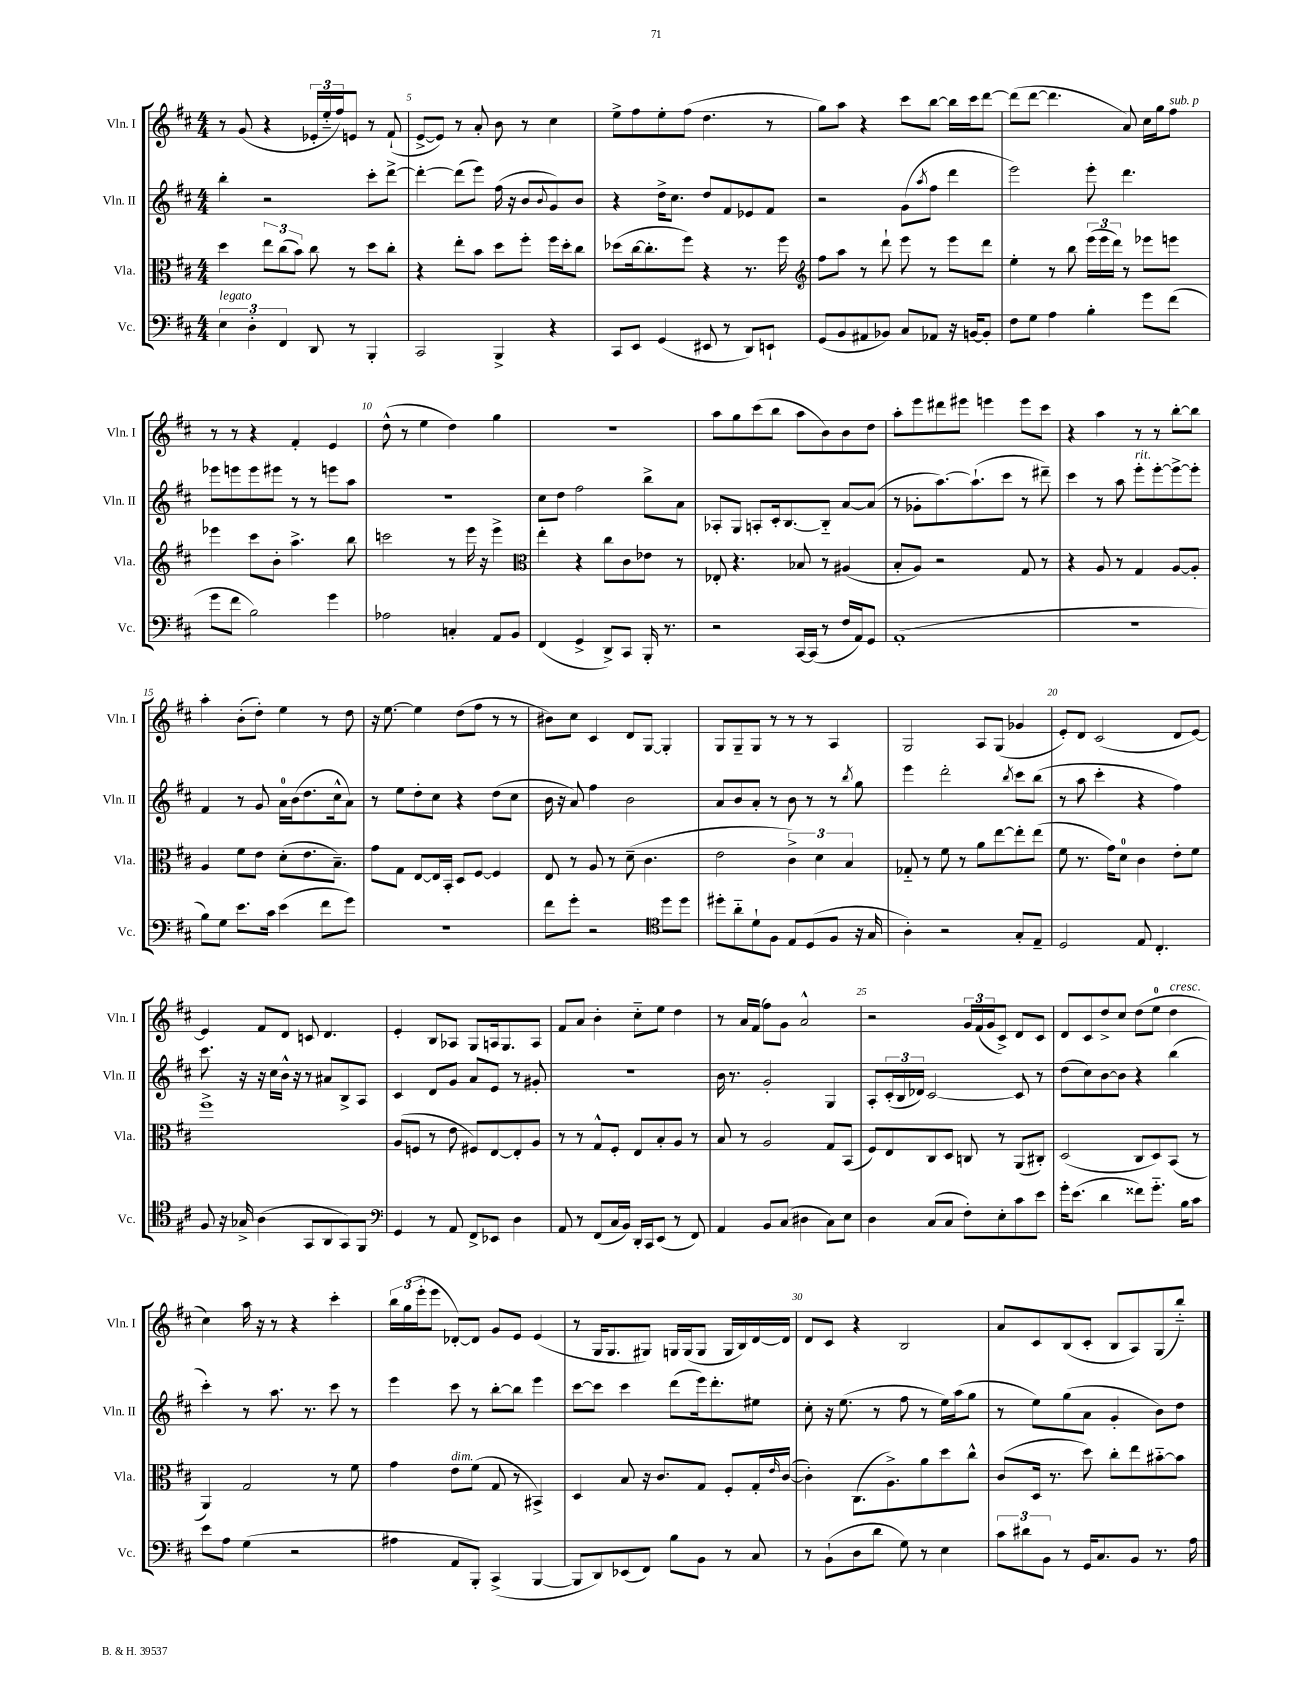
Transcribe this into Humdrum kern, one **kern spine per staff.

**kern	**kern	**kern	**kern
*part4	*part3	*part2	*part1
*staff4	*staff3	*staff2	*staff1
*I"Vc.	*I"Vla.	*I"Vln. II	*I"Vln. I
*I'Vc.	*I'Vla.	*I'Vln. II	*I'Vln. I
*clefF4	*clefC3	*clefG2	*clefG2
*k[f#c#]	*k[f#c#]	*k[f#c#]	*k[f#c#]
*M4/4	*M4/4	*M4/4	*M4/4
=4	=4	=4	=4
!LO:TX:a:i:t=legato	!	!	!
6E\	4dd\	4bb'\	8r
.	.	.	(8g/
6D'\	.	.	.
.	12ee\L	2r	4r
6FF#/	(12cc#\	.	.
.	12b\J)	.	.
8DD/	8cc#\	.	24e-X'/LL
.	.	.	24ee/
.	.	.	24ff#/J)
8r	8r	.	8en/J
4BBB'/	8dd\L	8ccc#'\L	8r
.	8cc#'\J	[8ddd^\J	(8f#`/
=5	=5	=5	=5
2CC#/	4r	4ddd'\_	[8e^/L
.	.	.	8e/J])
.	8ee'\L	(8ddd\L]	8r
.	8b\J	8eee\J)	8a'/
4BBB^/	8dd\L	(16ff#\	8b\
.	.	16r	.
.	8ff#'\J	8b/L	8r
.	.	8qqb/	.
4r	16ff#\LL	8g/)	4cc#\
.	16dd'\J	.	.
.	8cc#\J	8b/J	.
=6	=6	=6	=6
8CC#/L	(8dd-X\L	4r	8ee^\L
8EE/J	[16cc#\k	.	8ff#\
.	8.cc#'\]	.	.
(4GG/	.	16dd^\KL	8ee'\
.	.	8.cc#\J	.
.	8ff#\J)	.	(8ff#\J
8EE#X/	4r	8dd/L	4.dd\
8r	.	8f#/	.
8DD/L)	8.r	8e-X/	.
8EEn`/J	.	8f#/J	8r
.	16ff#\	.	.
=7	=7	=7	=7
*	*clefG2	*	*
(8GG/L	8ff#\L	2r	8gg\L)
8BB/	8aa\J	.	8aa\J
8AA#X/	8r	.	4r
8BB-X/J)	8ddd`\	.	.
8C#/L	8eee\	(8g\L	8ccc#\L
.	.	8qaa/	.
8AA-X/J	8r	8ff#\J	[8bb\J
16r	8eee\L	4ddd\	16bb\LL]
[16BBn/KL	.	.	16ccc#\J
8BB'/J]	8ddd\J	.	[8ddd\J
=8	=8	=8	=8
8F#\L	4ee'\	2eee\)	(8ddd\L]
8G\J	.	.	[8ddd\J
4A\	8r	.	4.ddd\]
.	8bb\	.	.
4B'\	(24eee\LL	8eee'\	.
.	24eee\	.	.
.	24ddd\JJ)	.	.
.	8r	4.ddd\	8a/)
8g\L	8eee-X\L	.	16cc#\LL
.	.	.	16gg\J
!	!	!	!LO:TX:a:i:t=sub. p
(8f#\J	8eeen\J	.	8ff#\J
!!LO:LB:g=z
=9	=9	=9	=9
8g\L	4eee-X\	8eee-X\L	8r
8f#\J	.	8eeen\	8r
2B\)	8ccc#\L	8eee\	4r
.	8b'\J	8eee#X\J	.
.	4.aa^\	8r	4f#'/
.	.	8r	.
4g\	.	8eeen\L	4e/
.	8bb\	8aa\J	.
=10	=10	=10	=10
2A-X\	2cccn\	1r	(8dd^^\
.	.	.	8r
.	.	.	4ee\
4Cn'/	8r	.	4dd\)
.	16eee\	.	.
.	16r	.	.
8AA/L	4eee^\	.	4gg\
8BB/J	.	.	.
=11	=11	=11	=11
*	*clefC3	*	*
(4FF#/	4ee'\	8cc#\L	1r
.	.	8dd\J	.
4GG^/	4r	2ff#\	.
8DD^/L)	8cc#\L	.	.
8CC#/J	8c#\	.	.
16BBB'/	8e-X\J	8bb^\L	.
8.r	.	.	.
.	8r	8a\J	.
=12	=12	=12	=12
2r	8E-X'/	8A-X'/L	8aa\L
.	4.r	8G/J	8gg\
.	.	8An'/L	(8ccc#\
.	.	16c#'/k	8bb\J
.	.	[8.B/	.
[16CC#/LL	8B-X/	.	8aa\L
(16CC#/JJ]	.	.	.
8r	8r	8B/J]	8b\)
16F#/LL	(4A#X/	[8a/L	8b\
16AA/J)	.	.	.
8GG/J	.	(8a/J]	8dd\J
=13	=13	=13	=13
(1AA'	8B'/L	8r	8aa'\L
.	8A/J)	8g-X'\L	8eee\
.	2r	[8.aa\)	8ddd#X\
.	.	.	8eee#X\J
.	.	(8.aa`\]	.
.	.	.	4eeen\
.	.	8ccc#\J	.
.	8G/	8r	8eee\L
.	8r	8ddd#X~\)	8ccc#\J
=14	=14	=14	=14
1r	4r	4ccc#\	4r
.	8A/	8r	4aa\
.	8r	8aa\	.
!	!	!LO:TX:a:i:t=rit.	!
.	4G/	8eee'\L	8r
.	.	[8eee'\	8r
.	[8A/L	8eee^\_	[8bb'\L
.	8A'/J]	8eee'\J]	8bb\J]
!!LO:LB:g=z
=15	=15	=15	=15
8B\L)	4A/	4f#/	4aa'\
8G\J	.	.	.
8.e\L	8f#\L	8r	(8b'\L
.	8e\J	8g/	8dd'\J)
16c#\Jk	.	.	.
(4e\	(8d'\L	16a\LL	4ee\
.	.	(16b\J	.
.	8.e\	8.dd\	.
8f#\L	.	.	8r
.	8.B~\J)	16cc#^^\k	.
8g\J)	.	8a\J)	8dd\
=16	=16	=16	=16
1r	8g\L	8r	16r
.	.	.	[8.ee\
.	8G\J	8ee\L	.
.	[8E/L	8dd'\	4ee\]
.	16E/L]	8cc#\J	.
.	16BB'/JJ	.	.
.	8D/L	4r	(8dd\L
.	[8F#/J	.	8ff#\J
.	4F#/]	(8dd\L	8r
.	.	8cc#\J	8r
=17	=17	=17	=17
8f#\L	8E/	16b\	8b#X\L)
.	.	16r	.
8g'\J	8r	8a/)	8cc#\J
2r	8A/	4ff#\	4c#/
.	8r	.	.
.	(8d~\	2b\	8d/L
.	4.c#\	.	[8G/J
*clefC4	*	*	*
8dd\L	.	.	4G'/]
8dd\J	.	.	.
=18	=18	=18	=18
8dd#X'\L	2e\	8a/L	8G/L
8a\	.	8b/	8G~/
8d`\	.	8a'/J	8G/J
8F#\J	.	8r	8r
8E/L	6c#^\)	8b\	8r
(8D/	.	8r	8r
.	6d\	.	.
8F#/J	.	8r	4A/
.	6B/	.	.
.	.	8qbb/	.
16r	.	8gg\	.
16G/	.	.	.
=19	=19	=19	=19
4A'\)	8G-X/	4eee\	2G/
.	8r	.	.
2r	8f#\	2ddd'\	.
.	8r	.	.
.	8a\L	.	8A/L
.	[8ee\	.	(8G/J
.	.	8qbb/	.
8G'/L	8ee'\]	8ccc#\L	4g-X/
8E~/J	(8ee\J	(8bb\J	.
=20	=20	=20	=20
2D/	8f#\	8r	8e'/L)
.	8.r	8aa\	8d/J
.	.	4ccc#'\	(2c#/
.	16g\KL)	.	.
.	8d\J	.	.
8E/	4c#\	4r	.
4.C#'/	.	.	.
.	8e'\L	4ff#\)	8d/L
.	8f#\J	.	[8e/J)
!!LO:LB:g=z
=21	=21	=21	=21
8F#/	1ff#^	8.ccc#\	4e/]
16r	.	.	.
16G-X^/	.	16r	.
(4A\	.	16r	8f#/L
.	.	16cc#\LL	.
.	.	16b^^\JJ	8d/J
.	.	16r	.
8GG/L	.	8r	8cn/
8AA/	.	8a#X/L	4.d/
8GG/)	.	8B^/	.
8FF#/J	.	8A/J	.
=22	=22	=22	=22
*clefF4	*	*	*
4GG/	(8A/L	4c#/	4e'/
.	8Fn/J	.	.
8r	8r	8d/L	8B/L
8AA/	8e\	8g/J	8A-X/J
8FF#^/L	8F#X/L)	8a/L	8G/L
8EE-X/J	[8E/	8e/J	16An/k
.	.	.	8.G/
4D\	8E'/]	8r	.
.	8A/J	8g#X'/	8A/J
=23	=23	=23	=23
8AA/	8r	1r	8f#/L
8r	8r	.	8a/J
(8FF#/L	8G^^/L	.	4b'\
16C#/L	8F#'/J	.	.
16BB/JJ)	.	.	.
16DD'/LL	8E/L	.	8cc#\L
16CC#/J	.	.	.
(8EE/J	8B'/	.	8ee\J
8r	8A/J	.	4dd\
8FF#/)	8r	.	.
=24	=24	=24	=24
4AA/	8B/	16b\	8r
.	.	8.r	.
.	8r	.	16a/LL
.	.	.	(16f#/JJ
8BB/L	2A/	2g'/	8ff#\L)
(8C#/J	.	.	8g\J
4D#X\	.	.	2a^^/
8C#\L)	8G/L	4G/	.
8E\J	(8BB/J	.	.
=25	=25	=25	=25
4D\	8F#/L)	8A'/L	2r
.	8E/	(24c#'/L	.
.	.	24B/	.
.	.	24d-X/JJ)	.
(8C#/L	8C#/	[2c#/	.
8C#/J	8D/J	.	.
8F#'\L)	8Cn/	.	24g/LL
.	.	.	(24f#/
.	.	.	24g/J
8E'\	8r	.	8c#^/J)
8c#\	(8AA/L	8c#/]	8d/L
8e\J	8C#X'/J)	8r	8c#/J
=26	=26	=26	=26
16g'\KL	(2D/	(8dd\L	8d/L
(8.e\J	.	.	.
.	.	8cc#\)	8c#/
4d\	.	[8b\	8dd^/
.	.	8b\J]	8cc#/J
8f##X\L)	8C#/L	4r	(8dd\L
8.g\J	8D/)	.	8ee\J
!	!	!	!LO:TX:a:i:t=cresc.
.	(8BB/J	(4bb\	4dd\
16B\KL	.	.	.
8c#\J	8r	.	.
!!LO:LB:g=z
=27	=27	=27	=27
8e\L	4AA/)	4ccc#'\)	4cc#\)
8A\J	.	.	.
(4G\	2G/	8r	16aa\
.	.	.	16r
.	.	8.aa\	8r
2r	.	.	4r
.	.	8.r	.
.	8r	8ccc#\	4ccc#'\
.	8f#\	8r	.
=28	=28	=28	=28
4A#X\	4g\	4eee\	24bb\LL
.	.	.	(24gg\
.	.	.	24eee'\J
.	.	.	8eee\J
!	!LO:TX:a:i:t=dim.	!	!
8AA/L	8e\L	8ccc#\	[8d-X'/L)
8BBB'/J)	(8f#\J	8r	8d-/J]
(4CC#^/	8G/	[8bb'\L	8g/L
.	8r	8bb\J]	8e/J
[4BBB/	4BB#X^/)	4eee\	(4e/
=29	=29	=29	=29
8BBB/L]	4D/	[8ccc#\L	8r
8DD/)	.	8ccc#\J]	16G/KL
.	.	.	8.G/
(8EE-X/	8B/	4ccc#\	.
8FF#/J)	16r	.	8G#X/J)
.	8.c#/L	.	.
8B\L	.	(8ddd\L	16Gn/LL
.	.	.	(16G/J
8BB\J	8G/J	16eee\k)	8G/J
.	.	8.ddd'\	.
8r	8F#'/L	.	16G/LL
.	.	.	16B/)
8C#/	16G'/L	8ee#X\J	[16d/
.	16qqe/	.	.
.	([16c#/JJ	.	16d/JJ]
=30	=30	=30	=30
8r	4c#'\])	8cc#'\	8d/L
(8BB`\L	.	16r	8c#/J
.	.	(8.ee\	.
8D\	(8.C#\L	.	4r
8d\J	.	8r	.
.	8.A^\)	.	.
8G\)	.	8ff#\	2B/
8r	8a\	8r	.
4E\	8dd\	16ee\LL)	.
.	.	(16aa\J	.
.	8cc#^^\J	8gg\J	.
=31	=31	=31	=31
12c#\L	(8c#/L	8r	8a/L
12d#X\	.	.	.
.	16D/Jk	8ee\L)	8c#/
12BB\J	.	.	.
.	8.r	.	.
8r	.	(8gg\	(8B/
16GG/KL	8dd\)	8a\J	8c#'/J
8.C#/	.	.	.
.	8cc#'\L	4g'/	8B/L
8BB/J	8ee\	.	8A/)
8.r	[8b#X\	8b\L)	(8G/
.	8b#\J]	8dd\J	8bb/J)
16A\	.	.	.
==	==	==	==
*-	*-	*-	*-
